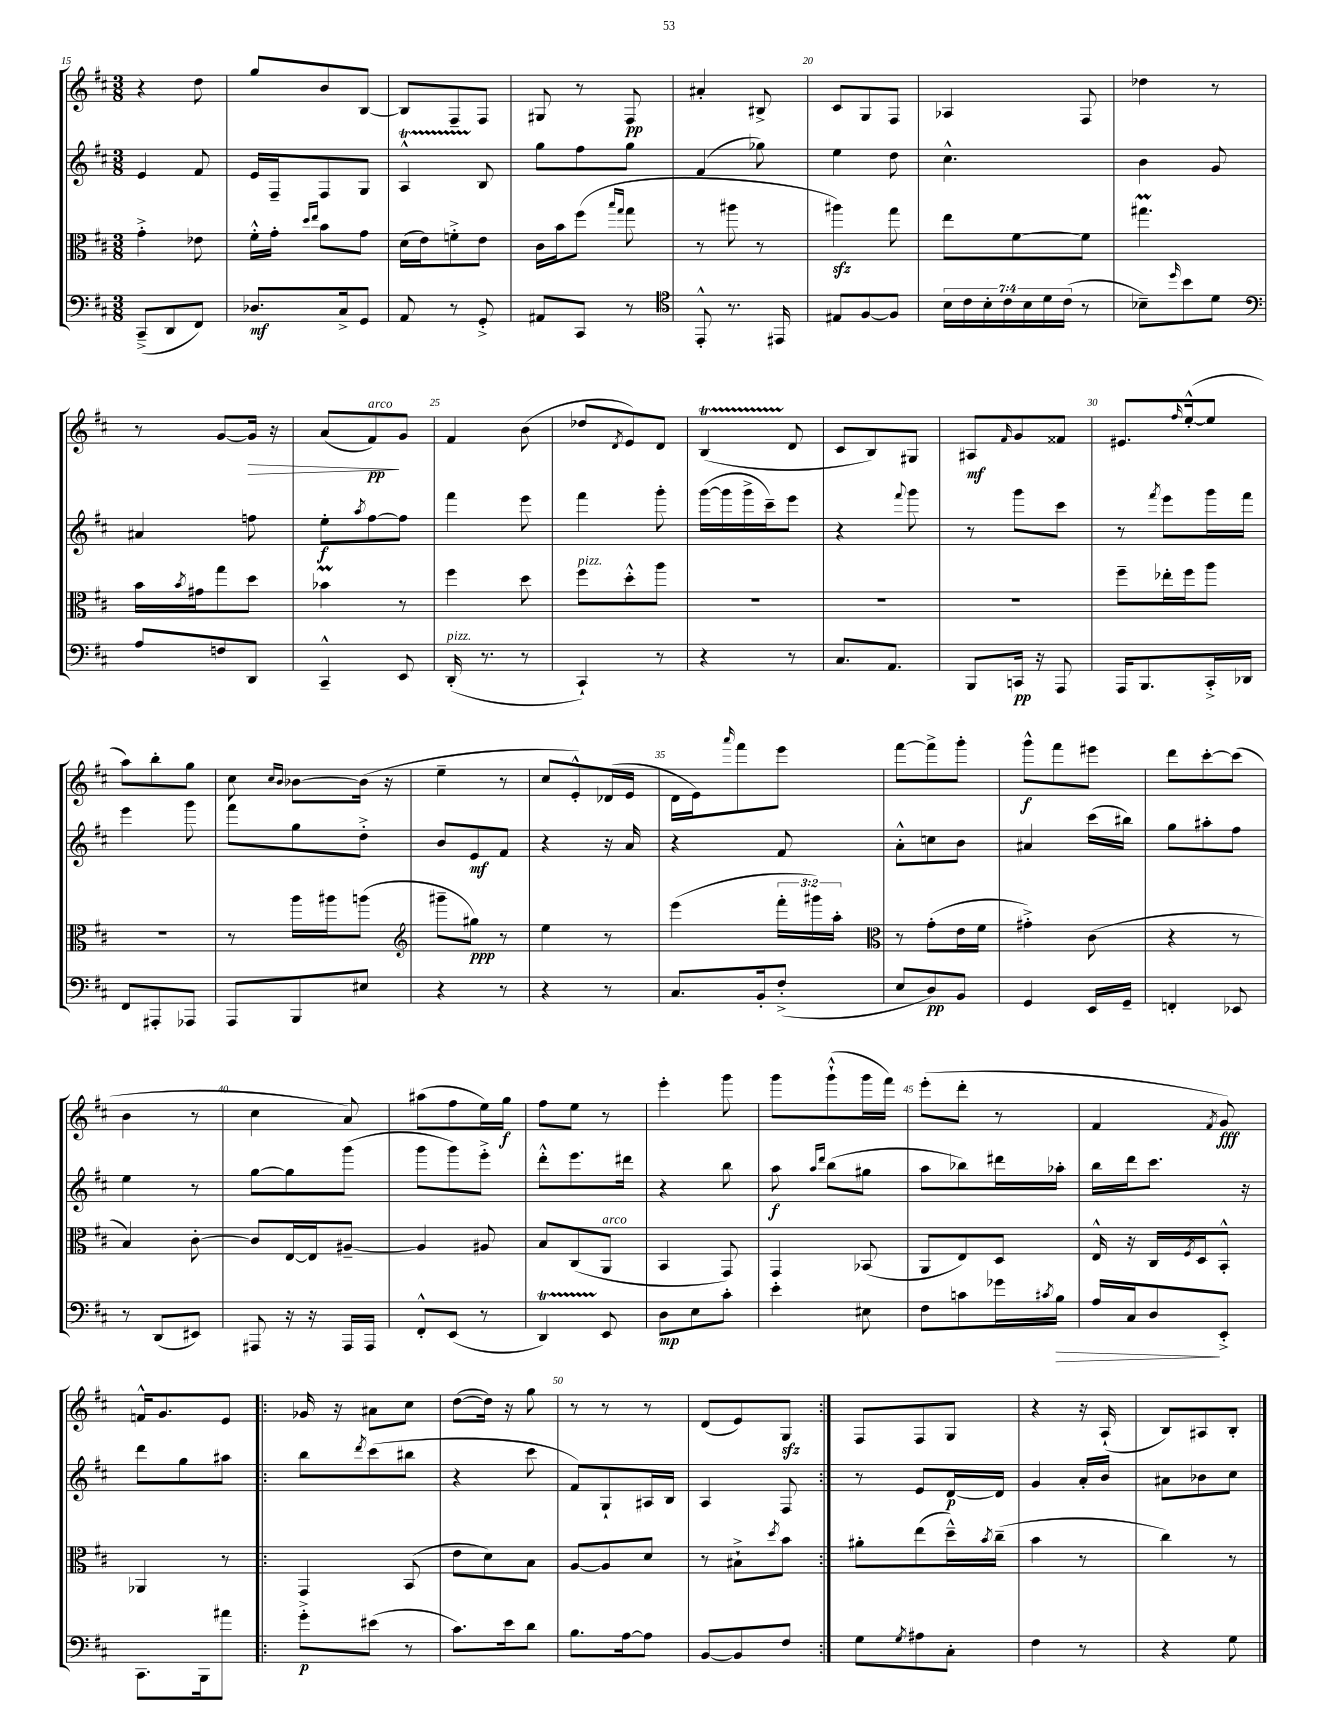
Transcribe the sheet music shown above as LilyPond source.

<<
\new StaffGroup <<
\new Staff = "s0" {
    \clef treble \key d \major \numericTimeSignature \time 3/8
    r4 d''8 |
    g''8 b'8 b8~ |
    b8 fis8-- fis8 |
    gis8 r8 fis8\pp |
    ais'4-. bis8-> |
    cis'8 g8 fis8 |
    aes4 fis8 |
    des''4 r8 |
    r8 g'8~ g'16\> r16 |
    a'8( fis'8\pp\!^\markup { \italic "arco" }) g'8 |
    fis'4 b'8( |
    des''8 \acciaccatura { d'8 } e'8) d'8 |
    b4\startTrillSpan( d'8\stopTrillSpan |
    cis'8 b8) gis8 |
    ais8\mf \grace { fis'16 } g'8 fisis'8 |
    eis'8. \grace { fis''16 } e''16~-.-^( e''8 |
    a''8) b''8-. g''8 |
    cis''8 \grace { cis''16 b'16 } bes'8~ bes'16( r16 |
    e''4-- r8 |
    cis''8 e'8-.-^) des'16( e'16 |
    d'16 e'16) \grace { a'''16 } fis'''8 e'''8 |
    fis'''8~ fis'''8-> g'''8-. |
    g'''8-^\f fis'''8 eis'''8 |
    d'''8 cis'''8~-. cis'''8( |
    b'4 r8 |
    cis''4 a'8) |
    ais''8( fis''8 e''16) g''16\f |
    fis''8 e''8 r8 |
    e'''4-. g'''8 |
    g'''8 g'''8-!-^( g'''16 fis'''16) |
    e'''8-.( d'''8-. r8 |
    fis'4 \acciaccatura { fis'8 } g'8\fff) |
    f'16-^ g'8. e'8 |
    \repeat volta 2 { ges'16 r16 ais'8 cis''8 |
    d''8~( d''16) r16 g''8 |
    r8 r8 r8 |
    d'8( e'8) g8\sfz | }
    fis8 fis8 g8 |
    r4 r16 a16-!( |
    b8) ais8 b8-. \bar "|." |
}
\new Staff = "s1" {
    \clef treble \key d \major \numericTimeSignature \time 3/8
    e'4 fis'8 |
    e'16 fis16-- fis8 g8 |
    a4-^\startTrillSpan b8\stopTrillSpan |
    g''8 fis''8 g''8 |
    fis'4( ges''8) |
    e''4 d''8 |
    cis''4.-^ |
    b'4 g'8 |
    ais'4 f''8 |
    e''8-.\f \acciaccatura { a''8 } fis''8~ fis''8 |
    fis'''4 e'''8 |
    fis'''4 g'''8-. |
    g'''16~( g'''16 g'''16-> cis'''16--) e'''8 |
    r4 \appoggiatura { fis'''8 } g'''8 |
    r8 g'''8 cis'''8 |
    r8 \acciaccatura { fis'''8 } e'''8 g'''16 fis'''16 |
    e'''4 g'''8 |
    fis'''8 g''8 d''8-.-> |
    b'8 e'8\mf fis'8 |
    r4 r16 a'16 |
    r4 fis'8 |
    a'8-.-^ c''8 b'8 |
    ais'4 cis'''16( bis''16) |
    g''8 ais''8-. fis''8 |
    e''4 r8 |
    g''8~ g''8 g'''8( |
    g'''8 g'''8) e'''8-.-> |
    d'''8-.-^ e'''8. dis'''16 |
    r4 b''8 |
    a''8\f \grace { a''16 d'''16 } b''8( gis''8 |
    a''8 bes''8) dis'''16 aes''16-. |
    b''16 d'''16 cis'''8. r16 |
    d'''8 g''8 ais''8 |
    \repeat volta 2 { b''8 \acciaccatura { d'''8 } cis'''8( bis''8 |
    r4 cis'''8 |
    fis'8) g8-! ais16 b16 |
    a4 fis8 | }
    r8 e'8 d'16~\p d'16 |
    g'4 a'16-. b'16 |
    ais'8 bes'8 cis''8 \bar "|." |
}
\new Staff = "s2" {
    \clef alto \key d \major \numericTimeSignature \time 3/8 \override Staff.TupletNumber.text = #tuplet-number::calc-fraction-text
    g'4-.-> ees'8 |
    fis'16-.-^ g'16-. \grace { d''16 e''16 } b'8 g'8 |
    d'16( e'16) f'8-.-> e'8 |
    cis'16 b'16 fis''8( \grace { b''16 g''16 } g''8 |
    r8 ais''8 r8 |
    ais''4\sfz) g''8 |
    e''8 fis'8~ fis'8 |
    gis''4.\prall |
    b'16 \acciaccatura { b'8 } gis'16 g''8 d''8 |
    bes'4\prall r8 |
    fis''4 d''8 |
    fis''8^\markup { \italic "pizz." } d''8-.-^ a''8 |
    R4. |
    R4. |
    R4. |
    fis''8-- ees''16-. fis''16 a''8 |
    R4. |
    r8 a''16 ais''16 a''8( |
    \clef treble gis'''8-- gis''8\ppp) r8 |
    e''4 r8 |
    e'''4( \tuplet 3/2 { fis'''16-. gis'''16) a''16-. } |
    \clef alto r8 g'8-.( e'16 fis'16 |
    gis'4-.->) cis'8( |
    r4 r8 |
    b4) cis'8~-. |
    cis'8 e16~ e16 ais8~-- |
    ais4 ais8 |
    b8 cis8( a,8^\markup { \italic "arco" } |
    b,4 g,8) |
    g,4 bes,8( |
    a,8 e8) d8 |
    e16-^ r16 cis16 \acciaccatura { fis8 } d16 b,8-.-^ |
    aes,4 r8 |
    \repeat volta 2 { g,4 b,8( |
    e'8 d'8) b8 |
    a8~ a8 d'8 |
    r8 bis8-!-> \acciaccatura { d''8 } b'8 | }
    ais'8-. e''8( d''16---^) \acciaccatura { b'8 } cis''16--( |
    b'4 r8 |
    cis''4) r8 \bar "|." |
}
\new Staff = "s3" {
    \clef bass \key d \major \numericTimeSignature \time 3/8 \override Staff.TupletNumber.text = #tuplet-number::calc-fraction-text
    cis,8--->( d,8 fis,8) |
    des8.\mf cis16-> g,8 |
    a,8 r8 g,8-.-> |
    ais,8 cis,8 r8 |
    \clef tenor e,8-.-^ r8. eis,16 |
    eis8 fis8~ fis8 |
    \tuplet 7/4 { b16 cis'16 b16-. cis'16 b16 d'16 cis'16( } r8 |
    bes8--) \grace { d''16 } b'8 d'8 |
    \clef bass a8 f8 d,8 |
    cis,4---^ e,8 |
    d,16-.^\markup { \italic "pizz." }( r8. r8 |
    cis,4-!) r8 |
    r4 r8 |
    cis8. a,8. |
    b,,8 c,16\pp r16 a,,8 |
    a,,16 b,,8. cis,16-.-> des,16 |
    fis,8 ais,,8-. aes,,8 |
    a,,8 b,,8 eis8 |
    r4 r8 |
    r4 r8 |
    cis8. b,16-. fis8-.->( |
    e8 d8\pp) b,8 |
    g,4 e,16 g,16-- |
    f,4-. ees,8 |
    r8 d,8( eis,8) |
    ais,,8 r16 r16 ais,,16 ais,,16 |
    fis,8-.-^ e,8( r8 |
    d,4\startTrillSpan) e,8\stopTrillSpan |
    d8\mp e8 cis'8-. |
    e'4-. eis8 |
    fis8 c'8 ges'16 \acciaccatura { cis'8 } b16\> |
    a16 cis16 d8\! e,8-.-> |
    cis,8. b,,16 ais'8 |
    \repeat volta 2 { g'8-.->\p eis'8( r8 |
    cis'8.) e'16 d'8 |
    b8. a16~ a8 |
    b,8~ b,8 fis8 | }
    g8 \acciaccatura { g8 } ais8 cis8-. |
    fis4 r8 |
    r4 g8 \bar "|." |
}
>>
>>
\layout { \context { \Score currentBarNumber = #15 \override BarNumber.break-visibility = ##(#f #t #t) barNumberVisibility = #(every-nth-bar-number-visible 5) } }
